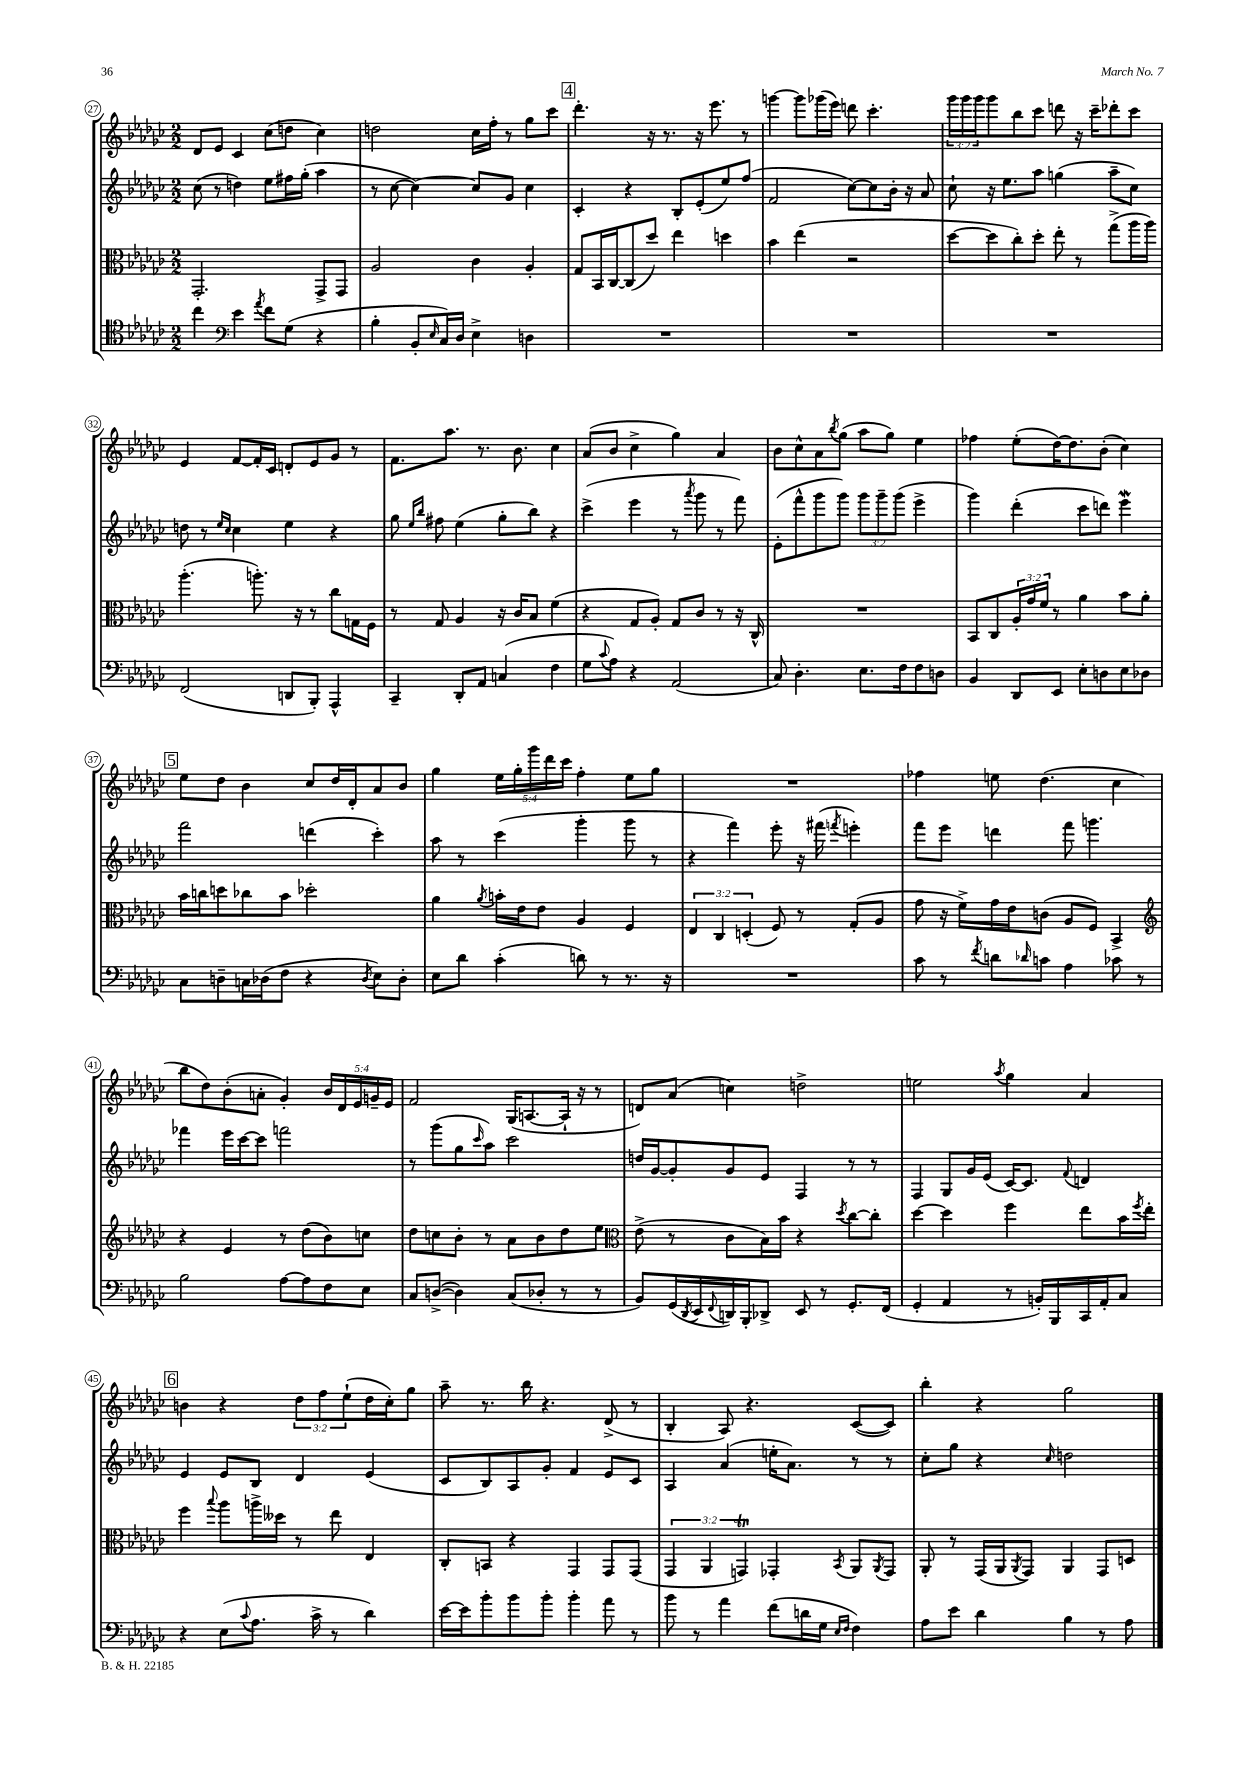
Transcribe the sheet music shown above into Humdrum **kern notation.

**kern	**kern	**kern	**kern
*part4	*part3	*part2	*part1
*staff4	*staff3	*staff2	*staff1
*clefC4	*clefC3	*clefG2	*clefG2
*k[b-e-a-d-g-c-]	*k[b-e-a-d-g-c-]	*k[b-e-a-d-g-c-]	*k[b-e-a-d-g-c-]
*M2/2	*M2/2	*M2/2	*M2/2
=27	=27	=27	=27
4cc-\	2.GG-'/	(8cc-\	8d-/L
.	.	8r	8e-/J
*clefF4	*	*	*
4e-\	.	4ddn\)	4c-/
8qa-/	.	.	.
8f\L	.	8ee-\L	(8cc-\L
(8G-\J	.	16ff#X\L	8ddn\J
.	.	(16gg-'\JJ	.
4r	8GG-^/L	4aa-\	4cc-\)
.	8GG-/J	.	.
=28	=28	=28	=28
4B-'\	2A-/	8r	2ddn\
.	.	[8cc-\	.
8BB-'/L	.	4cc-\_)	.
16qqE-/	.	.	.
16C-/L)	.	.	.
16D-/JJ	.	.	.
4E-^\	4c-\	8cc-/L]	16cc-\LL
.	.	.	16ff'\JJ
.	.	8g-/J	8r
4Dn\	4A-'/	4cc-\	8gg-\L
.	.	.	8ccc-\J
!!LO:REH:place=s1:t=4
=29	=29	=29	=29
1r	8G-/L	4c-'/	4.ddd-'\
.	16BB-/L	.	.
.	[16C-/J	.	.
.	(8C-/]	4r	.
.	8dd-/J)	.	16r
.	.	.	8.r
.	4ee-\	8B-'/L	.
.	.	(8e-'/	16r
.	.	.	8.eee-\
.	4ddn\	8ee-/)	.
.	.	(8ff/J	8r
=30	=30	=30	=30
1r	4b-\	2f/	[4gggn\
.	(4ee-\	.	8ggg\L]
.	.	.	(16ggg-X\L
.	.	.	16eee-\JJ)
.	2r	[8cc-\L)	8dddn\
.	.	8cc-\]	4.ccc-'\
.	.	16b-'\Jk	.
.	.	16r	.
.	.	8a-/	.
=31	=31	=31	=31
1r	[8dd-\L	8cc-`\	24ggg-\LL
.	.	.	24ggg-\
.	.	.	24ggg-\J
.	8dd-\]	16r	8ggg-\
.	.	8.ee-\L	.
.	8cc-'\)	.	8bb-\
.	8dd-'\J	8aa-\J	8ccc-\J
.	8ee-'\	(4ggn\	8dddn\
.	8r	.	16r
.	.	.	16ccc-~\KL
.	(8gg-^\L	8aa-~\L	8ddd-X'\
.	16aa-\L	8cc-\J)	8ccc-\J
.	16aa-\JJ)	.	.
!!LO:LB:g=z
=32	=32	=32	=32
(2FF/	(4.aa-'\	8ddn\	4e-/
.	.	8r	.
.	.	16qqee-/LL	.
.	.	16qqcc-/JJ	.
.	.	4cc-\	[8f/L
.	8.aan'\)	.	16f'/L]
.	.	.	16c-/JJ
8DDn/L	.	4ee-\	8dn'/L
.	16r	.	.
8BBB-'/J)	8r	.	8e-/
4AAA-^^/	8cc-\L	4r	8g-/J
.	16Gn\L	.	8r
.	16F\JJ	.	.
=33	=33	=33	=33
4CC-~/	8r	8gg-\	8.f\L
.	.	16qqee-/LL	.
.	.	16qqbb-/JJ	.
.	8G-/	8ff#X\	.
.	.	.	8.aa-\J
8DD-'/L	4A-/	(4ee-\	.
8AA-/J	.	.	8.r
(4Cn/	16r	8gg-'\L	.
.	16c-/KL	.	8.b-\
.	8B-/J	8bb-\J)	.
4F\	(4f\	4r	4cc-\
=34	=34	=34	=34
8G-\L	4r	(4ccc-^\	(8a-/L
8qqc-/	.	.	.
8A-\J)	.	.	8b-/J
4r	8G-/L	4eee-\	4cc-^\
.	8A-'/J)	.	.
(2AA-/	8G-/L	8r	4gg-\)
.	.	8qaaa-/	.
.	8c-/J	8ggg-\	.
.	8r	8r	4a-/
.	16r	8fff\)	.
.	16C-^^/	.	.
=35	=35	=35	=35
8C-/)	1r	(8e-'\L	8b-\L
4.D-'\	.	8fff^^\	8cc-^^\
.	.	8ggg-\	8a-\
.	.	.	8qbb-/
.	.	8ggg-\J)	(8gg-\J
8.E-\L	.	12ggg-\L	8aa-\L
.	.	12ggg-~\	.
.	.	.	8gg-\J)
.	.	(12ggg-\J	.
16F\k	.	.	.
8F\	.	4eee-^\	4ee-\
8Dn\J	.	.	.
=36	=36	=36	=36
4BB-/	8BB-/L	4ggg-\)	4ff-X\
.	8C-/	.	.
8DD-/L	24A-'/L	(4ddd-'\	(8ee-'\L
.	24g-/	.	.
.	24f/JJ	.	.
8EE-/J	8r	.	[16dd-\K)
.	.	.	8.dd-\]
8E-'\L	4a-\	8ccc-\L	.
8Dn\	.	8dddn\J)	(8b-'\J
8E-\	8b-\L	4eee-W\	4cc-\)
8D-X\J	8a-'\J	.	.
!!LO:LB:g=z
!!LO:REH:place=s1:t=5
=37	=37	=37	=37
8C-\L	16b-\LL	2fff\	8ee-\L
.	16ccn\J	.	.
8Dn~\	8ddn\	.	8dd-\J
16Cn\L	8cc-X\	.	4b-\
(16D-X\J	.	.	.
8F\J	8b-\J	.	.
4r	2dd-X'\	(4dddn\	8cc-/L
.	.	.	16dd-/L
.	.	.	16d-'/J
8qD-/	.	.	.
8E-\L)	.	4ccc-'\)	8a-/
8D-'\J	.	.	8b-/J
=38	=38	=38	=38
8E-\L	4a-\	8aa-\	4gg-\
8d-\J	.	8r	.
.	8qa-/	.	.
(4c-'\	16bn'\LL	(4ccc-\	20ee-\LL
.	.	.	20gg-'\
.	16e-\J	.	.
.	.	.	20ggg-\
.	8e-\J	.	.
.	.	.	20ddd-\
.	.	.	20ccc-\JJ
8dn\)	4A-/	4ggg-'\	4ff'\
8r	.	.	.
8.r	4F/	8ggg-\	8ee-\L
.	.	8r	8gg-\J
16r	.	.	.
=39	=39	=39	=39
1r	6E-/	4r	1r
.	6C-/	.	.
.	.	4fff\)	.
.	(6Dn'/	.	.
.	8F/)	8eee-'\	.
.	8r	16r	.
.	.	(16fff#X\	.
.	.	8qfffn/	.
.	(8G-'/L	4eeen'\)	.
.	8A-/J	.	.
=40	=40	=40	=40
8c-\	8g-\	8fff\L	4ff-X\
8r	16r	8eee-\J	.
.	16f^\LL)	.	.
8qf/	.	.	.
8dn\L	16g-\	4dddn\	8een\
.	16e-\J	.	.
16qqd-X/	.	.	.
8cn\J	(8cn\J	.	(4.dd-\
4A-\	8A-/L	8fff\	.
.	8F/J)	4.gggn\	.
8c-X\	4BB-^/	.	4cc-\
8r	.	.	.
!!LO:LB:g=z
=41	=41	=41	=41
*	*clefG2	*	*
2B-\	4r	4fff-X\	8bb-\L
.	.	.	8dd-\)
.	4e-/	16eee-\LL	(8b-'\
.	.	[16ccc-\J	.
.	.	8ccc-\J]	8an'\J
[8A-\L	8r	2fffn\	4g-'/)
8A-\]	(8dd-\L	.	.
8F\	8b-\)	.	20b-/LL
.	.	.	20d-/
.	.	.	20e-/
8E-\J	8ccn\J	.	.
.	.	.	20gn~/
.	.	.	20e-/JJ
=42	=42	=42	=42
8C-/L	8dd-\L	8r	2f/
([8Dn^/J	8ccn\	(8ggg-\L	.
4D\])	8b-'\J	8gg-\	.
.	.	16qqccc-/	.
.	8r	8aa-\J)	.
(8C-/L	8a-\L	2ccc-\	(16G-/KL
.	.	.	[8.An/
8D-X'/J	8b-\	.	.
8r	8dd-\	.	16A`/Jk]
.	.	.	16r
8r	8ee-\J	.	8r
=43	=43	=43	=43
*	*clefC3	*	*
8BB-/L)	(8e-^\	16ddn/LL	8dn/L)
.	.	[16g-/J	.
(16GG-/L	8r	8g-'/]	(8a-/J
8qDD-/	.	.	.
16EE-/	.	.	.
8qqFF/	.	.	.
16DDn/)	8c-\L	8g-/	4ccn\)
16BBB-'/J	.	.	.
8DD-X^/J	16B-\L)	8e-/J	.
.	16b-\JJ	.	.
8EE-/	4r	4F/	2ddn^\
8r	.	.	.
.	8qdd-/	.	.
8.GG-'/L	[8cc-\L	8r	.
.	8cc-'\J]	8r	.
(16FF/Jk	.	.	.
=44	=44	=44	=44
4GG-'/	[4dd-\	4F/	2een\
4AA-/	4dd-\]	8G-/L	.
.	.	16g-/L	.
.	.	(16e-/JJ	.
.	.	.	8qaa-/
8r	4ff\	[16c-/KL)	4gg-\
.	.	8.c-/J]	.
16BBn'/LL)	.	.	.
16BBB-/	.	.	.
.	.	8qqf/	.
16CC-/	8ee-\L	4dn/	4a-/
16AA-'/J	.	.	.
8C-/J	16b-\L	.	.
.	8qff/	.	.
.	16ee-'\JJ	.	.
!!LO:LB:g=z
!!LO:REH:place=s1:t=6
=45	=45	=45	=45
4r	4ff\	4e-/	4bn\
.	8qqbb-/	.	.
(8E-\L	8aa-\L	8e-/L	4r
8qqc-/	.	.	.
8.A-\J	16aan^\L	8B-/J	.
.	16dd--X\JJ	.	.
.	8r	4d-/	12dd-\L
16c-^\	.	.	.
.	.	.	12ff\
8r	8ee-\	.	.
.	.	.	(12ee-`\
4d-\)	4E-/	(4e-/	16dd-\L
.	.	.	16cc-'\J)
.	.	.	8gg-\J
=46	=46	=46	=46
[16e-\LL	8C-'/L	8c-/L	8aa-~\
16e-\J]	.	.	.
8b-'\	8BBn/J	8B-/)	8.r
8b-\	4r	8A-/	.
.	.	.	16bb-\
8b-'\J	.	8g-'/J	4.r
4b-'\	4GG-/	4f/	.
8a-\	8GG-/L	8e-/L	(8d-^/
8r	(8GG-/J	8c-/J	8r
=47	=47	=47	=47
8b-\	6GG-/	4A-/	4B-'/
8r	.	.	.
.	6AA-/	.	.
4a-\	.	(4a-/	8A-/)
.	6GGnt/)	.	.
.	.	.	4.r
(8f\L	4GG-X'/	16een'\KL	.
.	.	8.a-\J)	.
16dn\L	.	.	.
16G-\JJ	.	.	.
16qqE-/LL	.	.	.
16qqF/JJ	8qBB-/	.	.
4F\)	8AA-/L	8r	([8c-/L
.	8qAA-/	.	.
.	8GG-/J	8r	8c-/J])
=48	=48	=48	=48
8A-\L	8AA-'/	8cc-'\L	4bb-'\
8e-\J	8r	8gg-\J	.
4d-\	(16GG-/LL	4r	4r
.	16AA-/J	.	.
.	8qAA-/	.	.
.	8GG-/J)	.	.
.	.	16qqcc-/	.
4B-\	4AA-/	2ddn\	2gg-\
8r	8GG-/L	.	.
8A-\	8Dn/J	.	.
==	==	==	==
*-	*-	*-	*-
